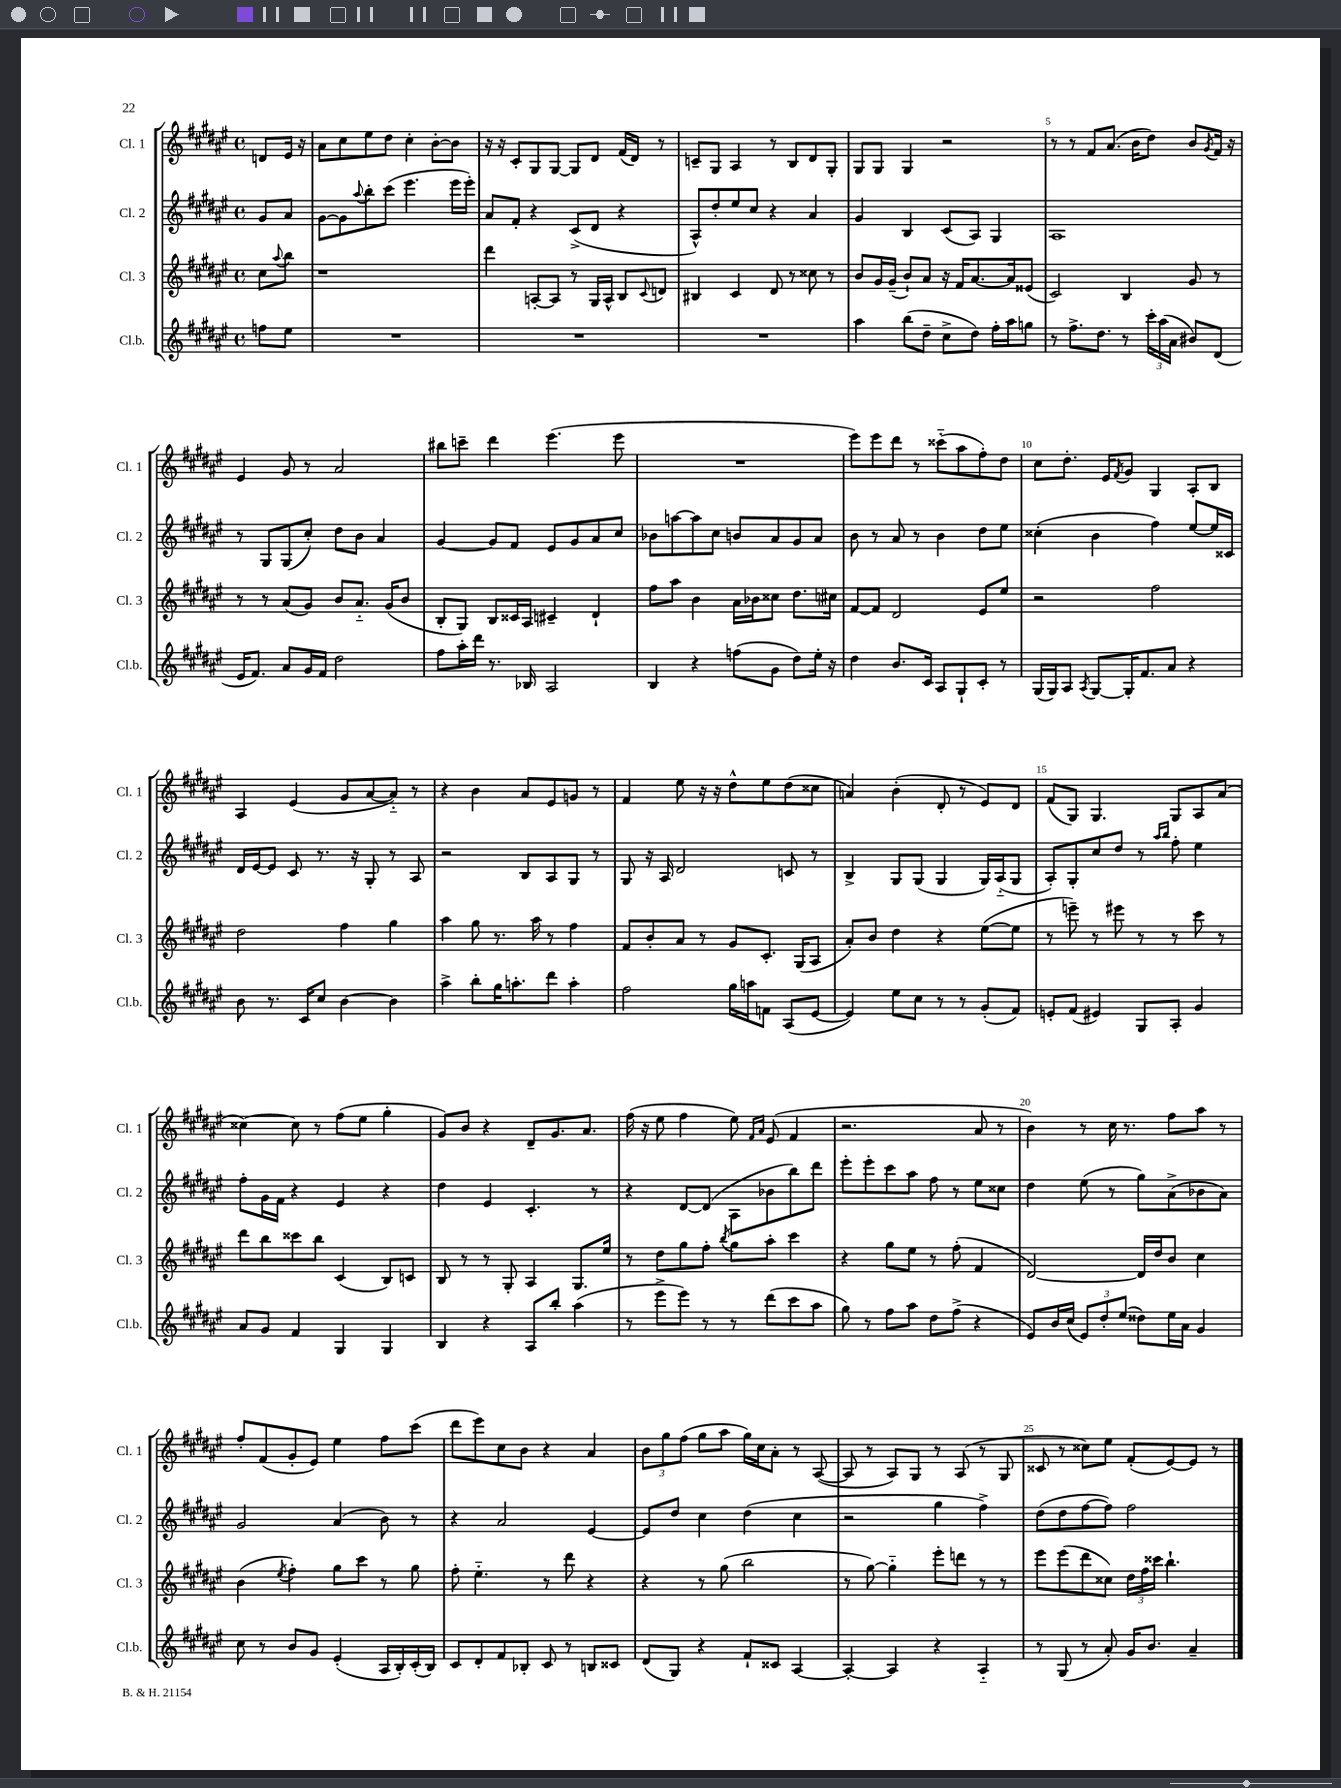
<<
\new StaffGroup <<
\new Staff = "s0" \with { instrumentName = "Cl. 1" shortInstrumentName = "Cl. 1" } {
    \clef treble \key fis \major \defaultTimeSignature \time 4/4 \partial 4
    d'8 eis'16 r16 |
    ais'8 cis''8 eis''8 dis''8 cis''4-. b'8~-. b'8 |
    r16 r16 cis'8-. gis8 gis8~ gis8 dis'8 fis'16( dis'16) r8 |
    c'8-- gis8 ais4 r8 b8 dis'8 gis8-. |
    gis8 gis8 gis4 r2 |
    r8 r8 fis'8 ais'8.( b'16 dis''8) b'8 \acciaccatura { gis'8 } fis'16 r16 |
    eis'4 gis'8 r8 ais'2 |
    bis''8 c'''8-- dis'''4 eis'''4.( eis'''8 |
    R1 |
    eis'''8) eis'''8 dis'''8 r8 cisis'''8-_( ais''8 fis''8-.) dis''8 |
    cis''8 dis''8.-. eis'16 \acciaccatura { fis'8 } gis'8 gis4 ais8-. b8 |
    ais4 eis'4( gis'8 ais'8~ ais'8-_) r8 |
    r4 b'4 ais'8 eis'8 g'8 r8 |
    fis'4 eis''8 r16 r16 dis''8-^ eis''8 dis''8( cisis''8 |
    a'4) b'4-.( dis'8-. r8 eis'8) dis'8 |
    fis'8( gis8) gis4. gis8 ais8 ais'8( |
    cisis''4~) cisis''8 r8 fis''8( eis''8 gis''4-. |
    gis'8) b'8 r4 dis'8-- gis'8. ais'8. |
    fis''16( r16 eis''8 fis''4 eis''8) \grace { fis'16 ais'16 } eis'8( fis'4 |
    r2. ais'8 r8 |
    b'4) r8 cis''16 r8. fis''8 ais''8 r8 |
    fis''8-. fis'8( gis'8-. eis'8) eis''4 fis''8 cis'''8( |
    dis'''8 eis'''8) cis''8 b'8 r4 ais'4 |
    \tuplet 3/2 { b'8 gis''8 fis''8( } gis''8 ais''8 gis''16) cis''16 ais'8-. r8 ais8~( |
    ais8 r8 ais8) gis8 r8 ais8( r8 gis8 |
    cisis'8 r8 cisis''8) eis''8 fis'8-.( eis'8~) eis'8 r8 \bar "|." |
}
\new Staff = "s1" \with { instrumentName = "Cl. 2" shortInstrumentName = "Cl. 2" } {
    \clef treble \key fis \major \defaultTimeSignature \time 4/4 \partial 4
    gis'8 ais'8 |
    gis'8~ gis'8 \appoggiatura { ais''8 } b''8-. cis'''8( eis'''4. eis'''16 eis'''16-.) |
    ais'8 fis'8-. r4 cis'8->( dis'8 r4 |
    ais8-^) dis''8-. eis''8 cis''8 r4 ais'4 |
    gis'4 b4 cis'8( ais8) gis4 |
    ais1 |
    r8 gis8 gis8( cis''8-.) dis''8 b'8 ais'4 |
    gis'4~ gis'8 fis'8 eis'8 gis'8 ais'8 cis''8 |
    bes'8 a''8~ a''8 cis''8 b'8 ais'8 gis'8 ais'8 |
    b'8 r8 ais'8 r8 b'4 dis''8 eis''8 |
    cisis''4-.( b'4 fis''4) eis''8~ eis''16 cisis'16 |
    dis'16 eis'16~ eis'8 cis'8 r8. r16 gis8-. r8 ais8 |
    r2 b8 ais8 gis8 r8 |
    gis8 r16 ais16 dis'2 c'8 r8 |
    b4-> gis8 gis8( gis4 gis16) ais16-_( gis8 |
    ais8-.) gis8-. cis''8 dis''8 r8 \grace { ais''16 b''16 } fis''8-. eis''4 |
    fis''8-. gis'16 fis'16 r4 eis'4 r4 |
    dis''4 eis'4 cis'4.-. r8 |
    r4 dis'8~ dis'8( ais8 bes'8 b''8) dis'''8 |
    eis'''8-. eis'''8-. cis'''8 ais''8 fis''8 r8 eis''8 cisis''8 |
    dis''4 eis''8( r8 gis''8) ais'8->( bes'8 ais'8) |
    gis'2 ais'4( b'8) r8 |
    r4 ais'2 eis'4~ |
    eis'8 dis''8 cis''4 dis''4( cis''4 |
    r2 gis''4 fis''4->) |
    dis''8( dis''8 fis''8~ fis''8) fis''2 \bar "|." |
}
\new Staff = "s2" \with { instrumentName = "Cl. 3" shortInstrumentName = "Cl. 3" } {
    \clef treble \key fis \major \defaultTimeSignature \time 4/4 \partial 4
    cis''8 \appoggiatura { ais''8 } b''8 |
    r1 |
    dis'''4 a8~-. a8 r8 gis16 a16-^ b8 \appoggiatura { cis'8 } d'8 |
    bis4 cis'4 dis'8 r8 cisis''8 r8 |
    b'8 gis'16 gis'16--( b'8-!) ais'8 r16 fis'16 ais'8.~ ais'16 eisis'8( |
    cis'2) b4 gis'8 r8 |
    r8 r8 ais'8( gis'8) b'8 ais'8.-_ gis'16( b'8 |
    b8-. gis8) b8 cisis'16 ais16 cis'4-- dis'4-! |
    fis''8 ais''8 b'4 ais'16 bes'16 cisis''8 dis''8. cis''16 |
    fis'8~ fis'8 dis'2 eis'8 eis''8 |
    r2 fis''2 |
    dis''2 fis''4 gis''4 |
    ais''4 gis''8 r8. ais''16 r8 fis''4 |
    fis'8 b'8-. ais'8 r8 gis'8 cis'8.-. gis16( ais8 |
    ais'8-.) b'8 dis''4 r4 eis''8~( eis''8 |
    r8 e'''8--) r8 eis'''8 r8 r8 cis'''8 r8 |
    dis'''8 b''8 cisis'''8 b''8 cis'4( b8) c'8 |
    b8 r8 r8 gis8-. ais4 gis8. eis''16 |
    r8 dis''8 gis''8 fis''8-. \acciaccatura { b''8 } gis''8 ais''8-. cis'''4 |
    r4 gis''8 eis''8 r8 fis''8-.( fis'4 |
    dis'2~) dis'16 dis''16 b'8 cis''4 |
    b'4( \acciaccatura { eis''8 } fis''4-.) gis''8 cis'''8 r8 gis''8 |
    fis''8-. eis''4.-_ r8 dis'''8 r4 |
    r4 r8 gis''8( b''2 |
    r8 gis''8~) gis''4-_ eis'''8-. d'''8 r8 r8 |
    eis'''8 eis'''8( dis'''8 cisis''8) \tuplet 3/2 { dis''16 fis''16 cisis'''16 } b''4.-! \bar "|." |
}
\new Staff = "s3" \with { instrumentName = "Cl.b." shortInstrumentName = "Cl.b." } {
    \clef treble \key fis \major \defaultTimeSignature \time 4/4 \partial 4
    f''8 eis''8 |
    R1 |
    R1 |
    R1 |
    ais''4 b''8( dis''8-- cis''8-> dis''8) fis''16-. ais''16 g''8 |
    r8 fis''8.-> dis''8. r8 \tuplet 3/2 { cis'''16-. ais''16( ais'16 } bis'8) dis'8( |
    eis'16 fis'8.) ais'8 gis'16 fis'16 dis''2 |
    fis''8 ais''16-. dis'''16 r8. bes16 ais2 |
    b4 r4 f''8( gis'8 dis''8) eis''16-. r16 |
    dis''4 b'8. cis'16 ais8 gis8-! cis'8-. r8 |
    gis16( gis16) ais8 \acciaccatura { ais8 } gis8~ gis16-. fis'8. ais'8 r4 |
    b'8 r8. cis'16 cis''8 b'4~ b'4 |
    ais''4-> b''8-. gis''16 a''8.-. dis'''8 a''4-. |
    fis''2 gis''16 a''16 f'8 ais8( eis'8~ |
    eis'4) eis''8 cis''8 r8 r8 gis'8-.( fis'8) |
    e'8-. fis'8( eis'4) gis8 ais8-. gis'4 |
    ais'8 gis'8 fis'4 gis4 gis4 |
    b4 r4 ais8 b''8-. ais''4( |
    r8 eis'''8-> eis'''8) r8 r8 dis'''8( cis'''8 ais''8 |
    gis''8) r8 fis''8 ais''8 dis''8 fis''8->( r4 |
    eis'8) b'16 cis''16( \tuplet 3/2 { eis'8) dis''8-. eis''8( } disis''8) eis''16 ais'16 gis'4 |
    cis''8 r8 b'8 gis'8 eis'4-.( ais16 b16-.) cis'16-.( b16) |
    cis'8 dis'8-. fis'8 bes8-. cis'8 r8 b8 cisis'8 |
    dis'8( gis8) r4 fis'8-! cisis'8 ais4~ |
    ais4~-. ais4 r4 ais4-_ |
    r8 gis8( r8 ais'8-.) gis'16 b'8. ais'4-- \bar "|." |
}
>>
>>
\layout { \context { \Score \override BarNumber.break-visibility = ##(#f #t #t) barNumberVisibility = #(every-nth-bar-number-visible 5) } }
